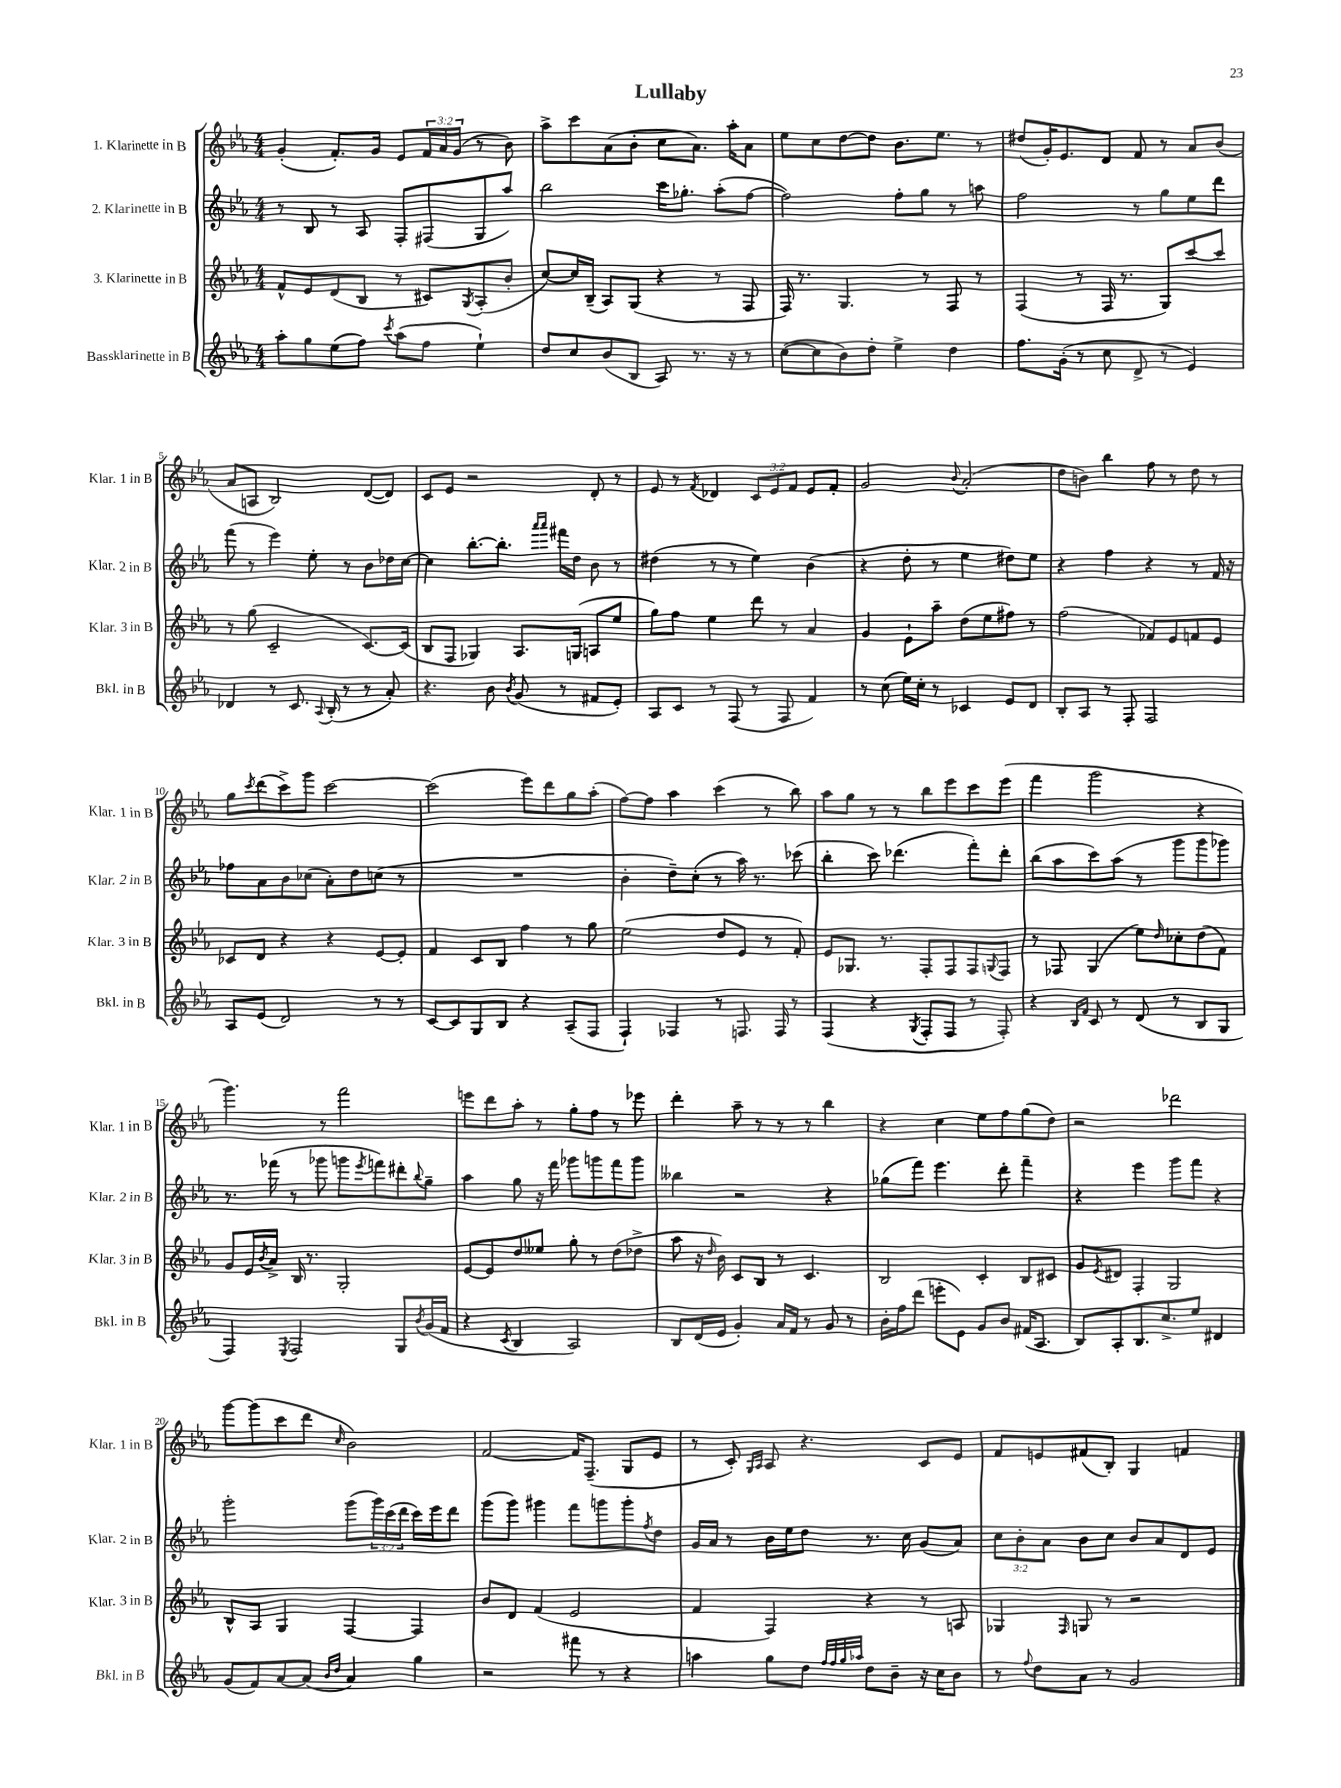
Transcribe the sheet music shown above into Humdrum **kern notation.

**kern	**kern	**kern	**kern
*staff4	*staff3	*staff2	*staff1
*clefG2	*clefG2	*clefG2	*clefG2
*k[b-e-a-]	*k[b-e-a-]	*k[b-e-a-]	*k[b-e-a-]
*M4/4	*M4/4	*M4/4	*M4/4
8aa-'\L	8f^^/L	8r	(4g'/
8gg\	8e-/	8B-/	.
(8ee-\	(8d/	8r	8.f'/L)
8ff\J)	8B-/J	8A-/	.
.	.	.	16g/Jk
8qccc/	.	.	.
(8aa-\L	8r	8F'/L	8e-/L
8ff\J	8c#/L)	(8F#/	24f/L
.	.	.	24a-/
.	.	.	(24g/JJ
.	8qG/	.	.
4ee-`\)	(8A-'/	8G/	8r
.	8b-'/J	8aa-/J)	8b-\)
=	=	=	=
8dd/L	[8cc/L)	2bb-\	8aa-^\L
8cc/	16cc/]L	.	8ccc\
.	(16B-~/JJ	.	.
(8b-/	8A-/L)	.	(8a-\
8B-/J	(8G/J	.	8b-'\J
8A-/)	4r	16ccc\LK	8cc\L
.	.	8.gg-'\J	.
8.r	.	.	8.a-\J)
.	8r	(8aa-'\L	.
16r	.	.	16aa-'\LK
8r	8F/	[8ff\J	8a-\J
=	=	=	=
([8cc\L	16F/)	2ff\])	8ee-\L
.	8.r	.	.
8cc\]	.	.	8cc\
8b-\)	4.G/	.	[8dd\
8dd'\J	.	.	8dd\]J
4ee-^\	.	8ff'\L	8.b-\L
.	8r	8gg\J	.
.	.	.	8.ee-\J
4dd\	8F/	8r	.
.	8r	8aa\	8r
=	=	=	=
8.ff\L	(4F/	2ff\	(8dd#/L
.	.	.	16g'/K)
(16g'\Jk	.	.	8.e-/
8r	8r	.	.
8cc\	16F/	.	8d/J
.	8.r	.	.
8d^/	.	8r	8f/
8r	8G/L)	8gg\L	8r
4e-/)	[8ccc/	8ee-\	8a-/L
.	8ccc/]J	8ddd\J	(8b-/J
=	=	=	=
4d-/	8r	(8fff\	8a-/L
.	(8gg\	8r	8A/J
8r	2c~/	4eee-\)	2B-/)
8.c/	.	.	.
.	.	8ee-'\	.
8qqA-/	.	.	.
(16B-'/	.	.	.
8r	.	8r	.
8r	[8.c/L)	8b-\L	([8d/L
8a-'/)	.	16dd-\L	8d/]J)
.	(16c/]Jk	[16cc\JJ	.
=	=	=	=
4.r	8B-/L	4cc\]	8c/L
.	8F/J	.	8e-/J
.	4G-/)	[8.bb-'\L	2r
8b-\	.	.	.
.	.	8.bb-'\]J	.
8qb-/	.	.	.
(8g/	8.A-/L	.	.
.	.	16qqaaa-/LL	.
.	.	16qqaaa-/JJ	.
8r	.	16fff#\LL	.
.	(16G/Jk	16dd\JJ	.
8f#/L	8A/L	8b-\	8d'/
8e-'/J)	8ee-/J	8r	8r
=	=	=	=
8A-/L	8gg\L)	(4dd#\	8e-/
8c/J	8ff\J	.	8r
.	.	.	8qf/
8r	4ee-\	8r	4d-/
(8F/	.	8r	.
8r	8ddd\	4ee-\)	12c/L
.	.	.	12e-/
8F/	8r	.	.
.	.	.	12f/J
4f/)	4a-/	(4b-\	8e-/L
.	.	.	8f'/J
=	=	=	=
8r	4g/	4r	2g/
(8cc\	.	.	.
16ee-\LL)	8e-`\L	8dd'\	.
16cc'\JJ	.	.	.
8r	8aa-~\J	8r	.
.	.	.	8qqb-/
4c-/	(8dd\L	4ee-\	(2a-'/
.	8ee-\	.	.
8e-/L	8ff#\J)	8dd#\L)	.
8d/J	8r	8ee-\J	.
=	=	=	=
8B-'/L	(2ff\	4r	8dd\L
8A-/J	.	.	8b\J)
8r	.	4ff\	4bb-\
8F'/	.	.	.
2F/	8f-/L)	4r	8ff\
.	8e-/	.	8r
.	8f/	8r	8dd\
.	8e-/J	16f/	8r
.	.	16r	.
=	=	=	=
8A-/L	8c-/L	8ff-\L	8gg\L
.	.	.	8qccc/
(8e-/J	8d/J	8a-\	(8ddd\
2d/)	4r	8b-\	8ccc^\)
.	.	(8cc-\J	8ggg\J
.	4r	8a-'\L)	[2ccc\
.	.	8dd\	.
8r	[8e-/L	(8cc\J	.
8r	8e-'/]J	8r	.
=	=	=	=
[8c/L	4f/	1r	(2ccc\]
8c/]	.	.	.
8G/	8c/L	.	.
8B-/J	8B-/J	.	.
4r	4ff\	.	8eee-\L)
.	.	.	8ddd\
(8A-~/L	8r	.	8gg\
8F/J	8gg\	.	(8aa-'\J
=	=	=	=
4F`/)	(2ee-\	4b-'\	[8ff\L)
.	.	.	8ff\]J
4F-/	.	8dd~\L)	4aa-\
.	.	(8cc'\J	.
8r	8dd/L	8r	(4ccc\
8.F/	8e-/J	16aa-\)	.
.	.	8.r	.
.	8r	.	8r
16F/	.	.	.
8r	8f'/)	(8ccc-\	8bb-\)
=	=	=	=
(4F/	8e-/L	4bb-'\	8aa-\L
.	8.G-/J	.	8gg\J
4r	.	8ccc\)	8r
.	8.r	.	.
.	.	(4.ddd-\	8r
8qG/	.	.	.
8F'/L	8F'/L	.	8bb-\L
8F/J	8F/	.	8eee-\
8r	8F/	8fff'\L)	8ccc\
.	8qqG/	.	.
8F'/)	8F/J	8ddd-'\J	(8eee-\J
=	=	=	=
4r	8r	(8bb-\L	4fff\
.	8F-/	8aa-\	.
16qqB-/LL	.	.	.
16qqf/JJ	.	.	.
8c/	(4G/	8ccc\)	2ggg\
8r	.	(8aa-\J	.
(8d/	8ee-\L)	8r	.
.	16qqdd/	.	.
8r	8cc-'\	8ggg\L	.
8B-/L	(8dd\	8ggg\	4r
8G/J	8f\J)	8ggg-\J)	.
=	=	=	=
4F/)	8g/L	8.r	4.ggg\)
.	16e-/L	.	.
.	8qb-/	.	.
.	16a-^/JJ	(16fff-\	.
8qE-/	.	.	.
2F/	16B-/	8r	.
.	8.r	.	.
.	.	8ggg-\	8r
.	2G'/	8ggg\L	2fff\
.	.	8qeee-/	.
.	.	8fff\)	.
8G/L	.	8ddd#'\	.
8qb-/	.	8qqbb-/	.
(16g/L	.	8gg~\J	.
16f/JJ	.	.	.
=	=	=	=
4r	[8e-/L	4aa-\	8eee\L
.	8e-/]	.	8ddd\
8qc/	.	.	.
4B-/	8dd/	8gg\	8aa-'\J
.	8ee--/J	16r	8r
.	.	16fff\	.
2A-/)	8gg'\	8ggg-\L	8gg'\L
.	8r	8ggg\	8ff\J
.	(8dd\L	8fff\	8r
.	8dd-^\J	8ggg\J	8eee-\
=	=	=	=
8B-/L	8aa-\	4bb--\	4ddd'\
(16d/L	16r	.	.
.	16qqdd/	.	.
16e-/JJ	16b-\)	.	.
4g'/)	8c/L	2r	8aa-~\
.	8B-/J	.	8r
16a-/LL	8r	.	8r
16f/JJ	.	.	.
8r	4.c/	.	8r
8g/	.	4r	4bb-\
8r	.	.	.
=	=	=	=
16b-'\LL	2B-/	(8gg-\L	4r
16ff\J	.	.	.
(8ddd\J	.	8fff\J)	.
8eee'\L	.	4.eee-\	4cc\
8e-\J)	.	.	.
8g/L	4c'/	.	8ee-\L
8b-/J	.	8ddd'\	8ff\
(16f#/LK	8B-/L	4fff~\	(8gg\
8.A-/J	.	.	.
.	8c#/J	.	8dd\J)
=	=	=	=
8B-/L)	8g/L	4r	2r
.	8qe-/	.	.
8A-'/	8d#/J	.	.
8.B-/	4F'/	4eee-\	.
8.cc^/	.	.	.
.	2G/	8ggg\L	2ddd-\
8ee-/J	.	8fff\J	.
4d#/	.	4r	.
=	=	=	=
(8g/L	8B-^^/L	2ggg'\	[8ggg\L
8f/)	8A-/J	.	(8ggg\]
[8a-/	4G/	.	8ccc\
(8a-/]J	.	.	8ddd\J
16qqb-/LL	.	.	.
16qqdd/JJ	.	.	16qqcc/
4a-/)	[4F/	(8ggg\L	2b-\)
.	.	24ggg\L)	.
.	.	(24ccc\	.
.	.	24ddd\JJ	.
4gg\	4F/]	16ccc\LL)	.
.	.	16eee-\J	.
.	.	8ddd\J	.
=	=	=	=
2r	8b-/L	(8ggg\L	[2f/
.	8d/J	8ggg\J)	.
.	(4f/	4ggg#\	.
8fff#\	2e-/	8fff\L	16f/]LK
.	.	.	(8.F~/J
8r	.	8ggg\	.
4r	.	8ggg'\	8G/L
.	.	8qff/	.
.	.	8dd\J	8e-/J
=	=	=	=
4aa\	4f/	16g/LL	8r
.	.	16a-/JJ	.
.	.	8r	8c'/)
.	.	.	16qqG/LL
.	.	.	16qqA-/JJ
8gg\L	4F/)	16b-\LL	8A-/
.	.	16ee-\J	.
8dd\J	.	8dd\J	4.r
32qqff/LLL	.	.	.
32qqff/	.	.	.
32qqgg/	.	.	.
32qqaa-/JJJ	.	.	.
8dd\L	4r	8.r	.
8b-~\J	.	.	.
.	.	16cc\	.
16r	8r	(8g/L	8c/L
16cc\LK	.	.	.
8b-\J	8A/	8a-/J)	8e-/J
=	=	=	=
8r	4G-/	12cc\L	8f/L
.	.	12b-'\	.
8qqff/	.	.	.
8dd\L	.	.	8e/
.	.	12a-\J	.
.	16qqF/	.	.
8a-\J	8G/	8b-\L	(8f#/
8r	8r	8cc\J	8B-'/J)
2g/	2r	8b-/L	4G/
.	.	8a-/	.
.	.	8d/	4f/
.	.	8e-/J	.
==	==	==	==
*-	*-	*-	*-
